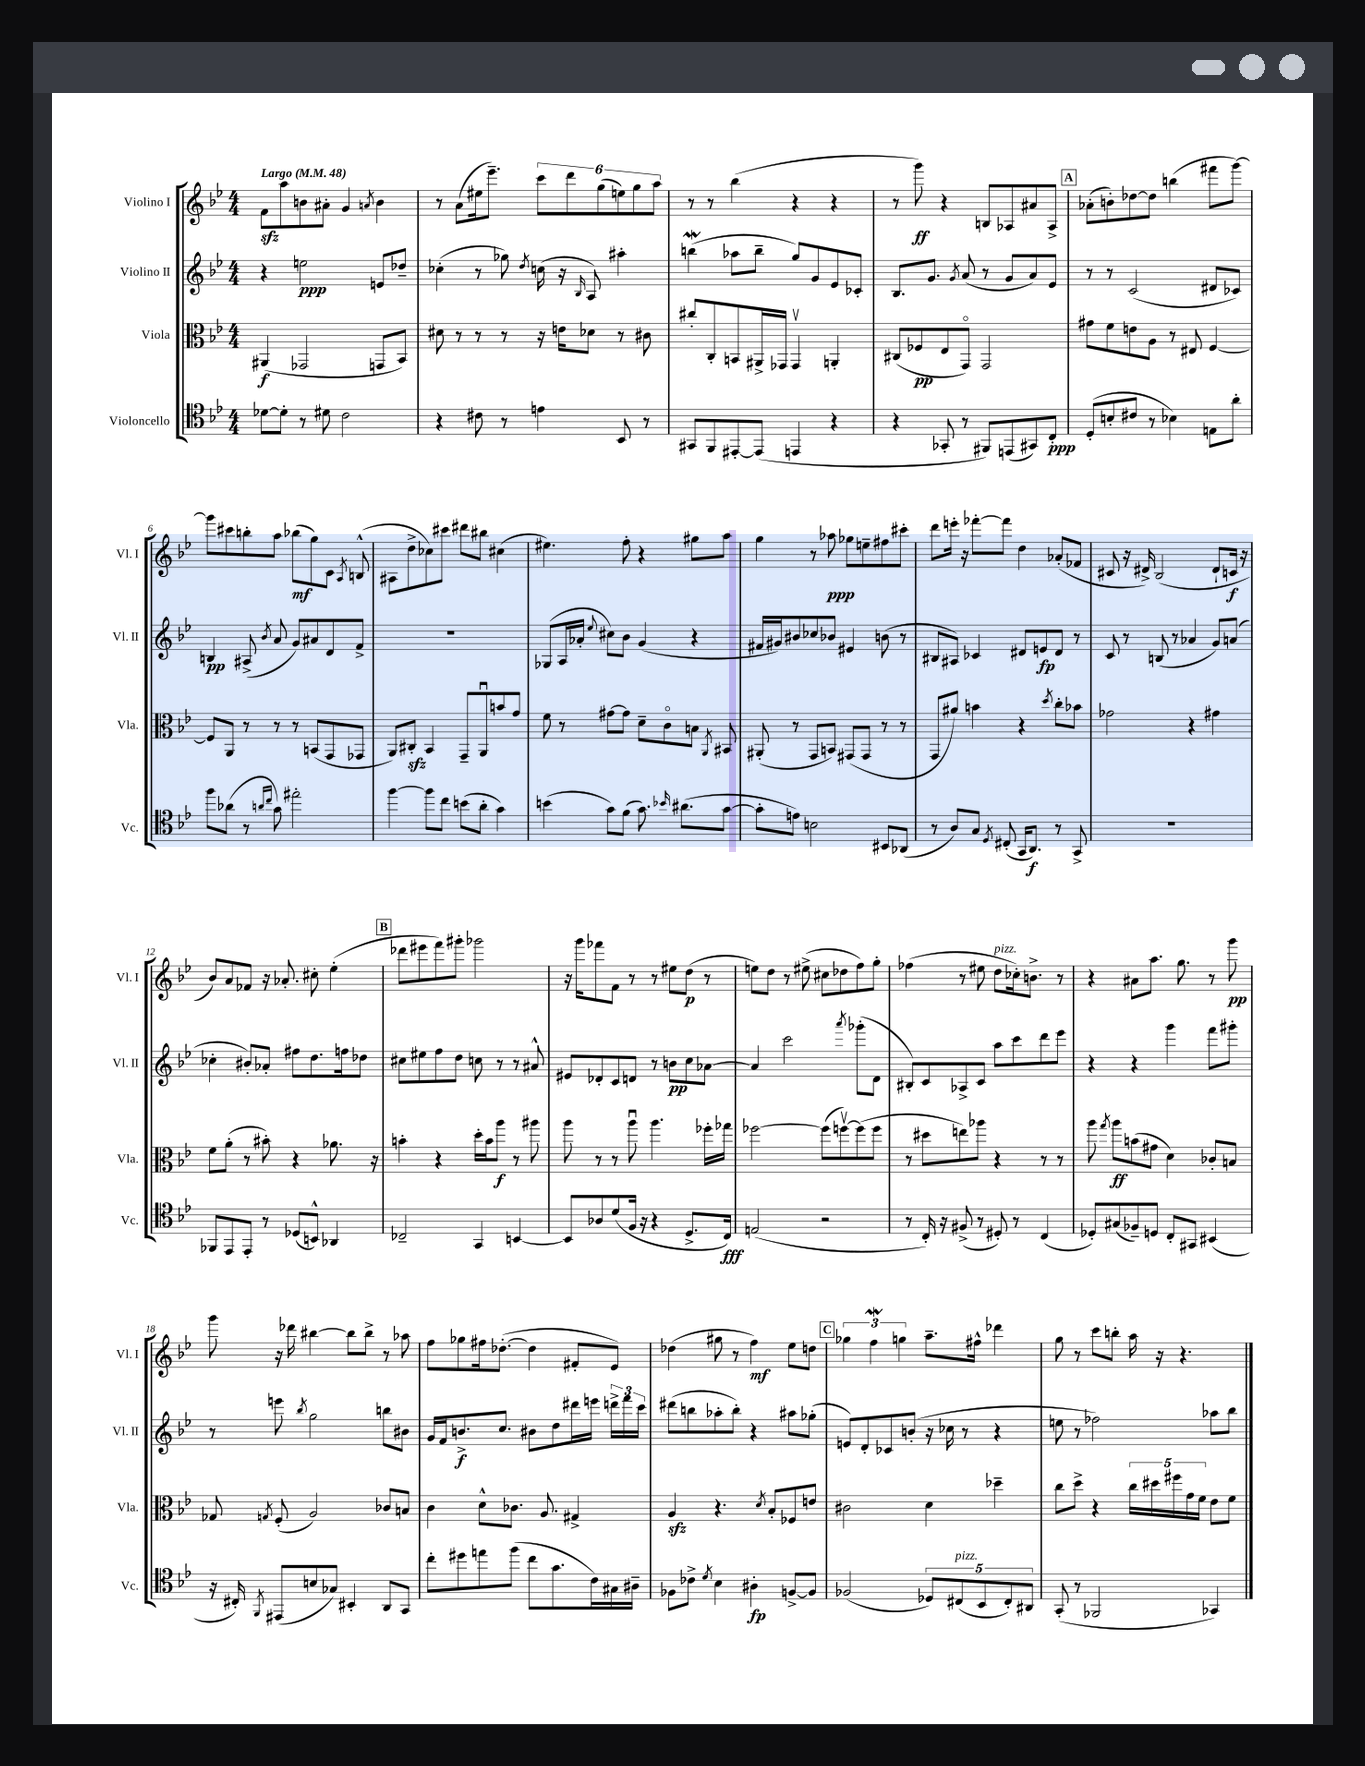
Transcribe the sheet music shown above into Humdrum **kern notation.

**kern	**dynam	**kern	**dynam	**kern	**dynam	**kern	**dynam
*part4	*part4	*part3	*part3	*part2	*part2	*part1	*part1
*staff4	*staff4	*staff3	*staff3	*staff2	*staff2	*staff1	*staff1
*I"Violoncello	*	*I"Viola	*	*I"Violino II	*	*I"Violino I	*
*I'Vc.	*	*I'Vla.	*	*I'Vl. II	*	*I'Vl. I	*
*clefC4	*	*clefC3	*	*clefG2	*	*clefG2	*
*k[b-e-]	*	*k[b-e-]	*	*k[b-e-]	*	*k[b-e-]	*
*M4/4	*	*M4/4	*	*M4/4	*	*M4/4	*
*MM48	*	*MM48	*	*MM48	*	*MM48	*
=1	=1	=1	=1	=1	=1	=1	=1
!	!	!	!	!	!	!LO:TX:a:B:t=Largo	!
[8d-X\L	.	(4AA#X/	f	4r	.	8fzz\L	.
8d-'\J]	.	.	.	.	.	8aa\	.
8r	.	2GG-X/	.	2een\	ppp	8bn\	.
8d#X\	.	.	.	.	.	8a#X'\J	.
2c\	.	.	.	.	.	4g/	.
.	.	.	.	.	.	8qan/	.
.	.	8GGn/L	.	8en/L	.	4b\	.
.	.	8BB-/J)	.	8dd-X~/J	.	.	.
=2	=2	=2	=2	=2	=2	=2	=2
4r	.	8d#X\	.	(4cc-X'\	.	8r	.
.	.	8r	.	.	.	(8a\L	.
8c#X\	.	8r	.	8r	.	16ee#X\k	.
.	.	.	.	.	.	8.eee-~\J)	.
8r	.	8r	.	8gg-X\)	.	.	.
.	.	.	.	8qdd/	.	.	.
4en\	.	16r	.	(16ccn\	.	12ccc\L	.
.	.	16en\KL	.	16r	.	.	.
.	.	.	.	.	.	12ddd\	.
.	.	.	.	16qqB-/	.	.	.
.	.	8d-X\J	.	8A/)	.	.	.
.	.	.	.	.	.	(12gg\	.
8BB-/	.	8r	.	4aa#X'\	.	12een\)	.
.	.	.	.	.	.	12gg\	.
8r	.	8c#X\	.	.	.	.	.
.	.	.	.	.	.	12aa\J	.
=3	=3	=3	=3	=3	=3	=3	=3
8GG#X/L	.	8cc#X'/L	.	(4bbnW\	.	8r	.
8FF/	.	8C'/	.	.	.	8r	.
[8EE#X'/	.	8BBn/	.	8aa-X\L	.	(4bb-\	.
(8EE#/J]	.	16AA#X^/L	.	8bb~\J	.	.	.
.	.	16GG-X/JJ	.	.	.	.	.
4EEn/	.	4GG-v/	.	8gg/L)	.	4r	.
.	.	.	.	8g/	.	.	.
4r	.	4AAn'/	.	8e-/	.	4r	.
.	.	.	.	8c-X'/J	.	.	.
=4	=4	=4	=4	=4	=4	=4	=4
4r	.	(8C#X/L	.	8.B-/L	.	8r	.
.	.	8F-X/	pp	.	.	8ggg\)	ff
.	.	.	.	8.g/J	.	.	.
8GG-X'/	.	8E-/	.	.	.	4r	.
.	.	.	.	8qg/	.	.	.
8r	.	8GG/J)	.	(8a/	.	.	.
8FF#X/L)	.	2GG/	.	8r	.	8Bn/L	.
(8EEn/	.	.	.	8g/L	.	8A-X/	.
8GG#X/)	.	.	.	8a/)	.	8a#X/	.
8C'/J	ppp	.	.	8e-/J	.	8A-^/J	.
!!LO:REH:place=s1:t=A
=5	=5	=5	=5	=5	=5	=5	=5
(8D'/L	.	8g#X\L	.	8r	.	(8a-X'\L	.
8Bn'/	.	8f\	.	8r	.	8bn'\)	.
8c#X/J	.	8en\	.	(2c/	.	[8dd-X\	.
8r	.	8A\J	.	.	.	8dd-\J]	.
4B-X\)	.	8r	.	.	.	(4bbn\	.
.	.	8E#X/	.	.	.	.	.
8En\L	.	[4F/	.	8d#X/L	.	8fff#X\L	.
8a'\J	.	.	.	8c-X/J)	.	[8ggg\J)	.
!!LO:LB:g=z
=6	=6	=6	=6	=6	=6	=6	=6
8ff\L	.	8F/L]	.	4Bn/	pp	8ggg\L]	.
(8a-X\J	.	8AA/J	.	.	.	8ccc#X\	.
8r	.	8r	.	(8A#X^/	.	8bbn'\	.
16qqan/LL	.	.	.	.	.	.	.
16qqcc/JJ	.	.	.	8qb-/	.	.	.
8g\)	.	8r	.	8a/	.	8aa\J	.
2ee#X'\	.	8r	.	8g/L)	.	(8bb-X\L	mf
.	.	(8BBn/L	.	8a#X/	.	8gg\)	.
.	.	8GG/	.	8d/	.	8c\J	.
.	.	.	.	.	.	8qA/	.
.	.	8GG-X/J	.	8f^/J	.	(8Bn^^/	.
=7	=7	=7	=7	=7	=7	=7	=7
[4ff\	.	8AA/L)	.	1r	.	8A#X\L	.
.	.	8C#Xzz'/J	.	.	.	8dd^\	.
8ff\L]	.	4BB-/	.	.	.	8cc-X\)	.
8cc\J	.	.	.	.	.	8ccc#X\J	.
(8bn\L	.	8GG~/L	.	.	.	8ddd#X\L	.
8a'\J	.	8AAu/	.	.	.	8bb#X\J	.
4g\)	.	8bn/	.	.	.	(4cc#X\	.
.	.	8g/J	.	.	.	.	.
=8	=8	=8	=8	=8	=8	=8	=8
(4bn\	.	8f\	.	(8G-X/L	.	4.ee#X\)	.
.	.	8r	.	16A/L	.	.	.
.	.	.	.	16a-X'/JJ	.	.	.
.	.	.	.	8qqee-/	.	.	.
8g\L)	.	[8g#X\L	.	8cc#X\L)	.	.	.
(8f\J	.	8g#\J]	.	8b-\J	.	8ff'\	.
8.g\)	.	8d~\L	.	(4g/	.	4r	.
.	.	8c\	.	.	.	.	.
16qqb-X/	.	.	.	.	.	.	.
(8.a#X\L	.	.	.	.	.	.	.
.	.	8Bn\J	.	4r	.	8gg#X\L	.
.	.	8qAA/	.	.	.	.	.
[8g\J	.	8BB#X/	.	.	.	8aa\J	.
=9	=9	=9	=9	=9	=9	=9	=9
8g'\L]	.	(8AA#X'/	.	16f#X/LL	.	4gg\	.
.	.	.	.	16g#X/J)	.	.	.
8en\J)	.	8r	.	8b#X/	.	.	.
2Bn\	.	8GG/L	.	8cc-X/	.	8r	.
.	.	8BBn/J)	.	8b-X/J	.	8aa-X\	ppp
.	.	(8GG#X/L	.	4e#X/	.	8gg-X\L	.
.	.	8GG#/J	.	.	.	8een~\	.
8BB#X/L	.	8r	.	(8bn\	.	8ff#X\	.
(8AA-X/J	.	8r	.	8r	.	8ccc#X'\J	.
=10	=10	=10	=10	=10	=10	=10	=10
8r	.	8GG/L	.	8B#X/L	.	8ddd\L	.
8A/L)	.	8a#X/J)	.	8A#X/J)	.	16eeen'\Jk	.
.	.	.	.	.	.	16r	.
8G/J	.	4bn\	.	4c-X/	.	[8fff-X'\L	.
8qD/	.	.	.	.	.	.	.
(8C#X'/	.	.	.	.	.	8fff-\J]	.
16GG/KL	.	4r	.	8d#X/L	.	4dd\	.
8.AA/J)	f	.	.	.	.	.	.
.	.	.	.	8en/	fp	.	.
.	.	8qdd/	.	.	.	.	.
8r	.	8cc'\L	.	8d#/J	.	(8a-X'/L	.
8GG^/	.	8b-X\J	.	8r	.	8f-X/J	.
=11	=11	=11	=11	=11	=11	=11	=11
1r	.	2g-X\	.	8c/	.	8c#X/	.
.	.	.	.	8r	.	16r	.
.	.	.	.	.	.	16d#X^/)	.
.	.	.	.	(8Bn/	.	(2B-/	.
.	.	.	.	8r	.	.	.
.	.	4r	.	4a-X/	.	.	.
.	.	4g#X\	.	8g/L)	.	8d#`/L	.
.	.	.	.	(8an/J	.	16cn/Jk	f
.	.	.	.	.	.	16r	.
!!LO:LB:g=z
=12	=12	=12	=12	=12	=12	=12	=12
8FF-X/L	.	8f\L	.	4cc-X'\	.	8b-/L)	.
8EE-/	.	(8a'\J	.	.	.	8a/	.
8EE-'/J	.	8r	.	8b#X'/L)	.	8f-X/J	.
8r	.	8b#X'\)	.	8a-X'/J	.	16r	.
.	.	.	.	.	.	8.a-X'/	.
(8D-X/L	.	4r	.	8ff#X\L	.	.	.
8BBn^^/J)	.	.	.	8.dd\	.	8cc#X'\	.
4AA-X/	.	8.a-X\	.	.	.	(4ee-'\	.
.	.	.	.	16ffn\k	.	.	.
.	.	.	.	8dd-X\J	.	.	.
.	.	16r	.	.	.	.	.
!!LO:REH:place=s1:t=B
=13	=13	=13	=13	=13	=13	=13	=13
2C-X~/	.	4bn'\	.	8cc#X\L	.	8ddd-X\L	.
.	.	.	.	8ee#X\	.	8eee#X\	.
.	.	4r	.	8ff\	.	8fff\)	.
.	.	.	.	8dd\J	.	8ggg#X'\J	.
4GG/	.	16dd'\LL	.	8ccn\	.	2ggg-X\	.
.	.	16b\J	.	.	.	.	.
.	.	8aa\J	f	8r	.	.	.
[4BBn/	.	8r	.	8r	.	.	.
.	.	8aa#X\	.	8a#X^^/	.	.	.
=14	=14	=14	=14	=14	=14	=14	=14
8BB/L]	.	8aa\	.	8e#X/L	.	16r	.
.	.	.	.	.	.	16ggg\KL	.
8A-X/	.	8r	.	8d-X'/	.	8fff-X\	.
(8d/	.	8r	.	8c/	.	8f\J	.
16F/Jk	.	8aau\	.	8dn/J	.	8r	.
16r	.	.	.	.	.	.	.
4r	.	4.aa\	.	8r	.	8r	.
.	.	.	.	8bn\L	pp	8ee#X\L	.
8.D^/L	.	.	.	8cc\	.	(8dd\J	p
.	.	16ff-X'\LL	.	[8a-X\J	.	8r	.
16C/Jk)	fff	16gg-X\JJ	.	.	.	.	.
=15	=15	=15	=15	=15	=15	=15	=15
(2En/	.	[2ff-X\	.	4a-/]	.	8een\L)	.
.	.	.	.	.	.	8dd\J	.
.	.	.	.	2ccc\	.	8r	.
.	.	.	.	.	.	(8ee#X^\	.
2r	.	(8ff-\L]	.	.	.	8cc#X\L	.
.	.	[8ffnv\)	.	.	.	8dd-X\	.
.	.	.	.	8qaaa/	.	.	.
.	.	(8ff\]	.	(8ggg-X'\L	.	8ff\)	.
.	.	8ff\J	.	8d\J	.	8gg'\J	.
=16	=16	=16	=16	=16	=16	=16	=16
8r	.	8r	.	8B#X'/L)	.	(4ff-X\	.
16C'/)	.	8dd#X\L	.	8c/	.	.	.
16r	.	.	.	.	.	.	.
(8F#X^/	.	8een\)	.	8A-X^/	.	8r	.
8r	.	8aa-X\J	.	8c/J	.	8ee#X\	.
!	!	!	!	!	!	!LO:TX:a:i:t=pizz.	!
8D#X'/)	.	4r	.	8aa\L	.	8dd\L	.
8r	.	.	.	8ccc\	.	16cc-X'\k)	.
.	.	.	.	.	.	8.bn^\J	.
(4C/	.	8r	.	8ddd\	.	.	.
.	.	8r	.	8eee-\J	.	8r	.
=17	=17	=17	=17	=17	=17	=17	=17
8D-X'/L)	.	8aa\	.	4r	.	4r	.
.	.	8qgg/	.	.	.	.	.
(8G#X/	.	8aa\L	ff	.	.	.	.
8F-X~/)	.	(8bn\	.	4r	.	8a#X\L	.
8Dn/J	.	8g#X\J	.	.	.	8.aa\J	.
8C'/L	.	4d\)	.	4ggg\	.	.	.
.	.	.	.	.	.	8.gg\	.
8GG#X/J	.	.	.	.	.	.	.
(4BB#X/	.	8c-X'/L	.	8fff\L	.	8r	.
.	.	8Bn/J	.	8ggg#X'\J	.	8ggg\	pp
!!LO:LB:g=z
=18	=18	=18	=18	=18	=18	=18	=18
16r	.	8G-X/	.	8r	.	8ggg\	.
16C#X'/)	.	.	.	.	.	.	.
8qFF/	.	8qGn/	.	.	.	.	.
(8EE#X/L	.	(8F'/	.	8eeen\	.	16r	.
.	.	.	.	.	.	16ddd-X\	.
.	.	.	.	8qbb-/	.	.	.
8Bn/	.	2A/)	.	2gg\	.	[4bb#X\	.
8G-X/J)	.	.	.	.	.	.	.
4BB#X'/	.	.	.	.	.	8bb#\L]	.
.	.	.	.	.	.	8bb#^\J	.
8AA/L	.	8c-X/L	.	8bbn\L	.	8r	.
8GG/J	.	8Bn/J	.	8b#X\J	.	8aa-X\	.
=19	=19	=19	=19	=19	=19	=19	=19
8cc'\L	.	4c\	.	16g/LL	.	8ff\L	.
.	.	.	.	16f/J	.	.	.
8dd#X\	.	.	.	8.bn^/	f	8gg-X\	.
8een\	.	8d^^\L	.	.	.	16ff#X\k	.
.	.	.	.	8.cc/J	.	([8.dd-X'\J	.
(8ff\J	.	8.c-X\J	.	.	.	.	.
8cc\L	.	.	.	8b#X\L	.	4dd-\]	.
.	.	8.A/	.	.	.	.	.
8.g\	.	.	.	8dd\	.	.	.
.	.	4G#X^/	.	16ddd#X\L	.	8f#X'/L	.
16c\L)	.	.	.	16eeen\JJ	.	.	.
16G#X\	.	.	.	24dddn^\LL	.	8e-/J)	.
.	.	.	.	24fff\	.	.	.
16A#X~\JJ	.	.	.	.	.	.	.
.	.	.	.	24ccc\JJ	.	.	.
=20	=20	=20	=20	=20	=20	=20	=20
8F-X\L	.	4Azz/	.	(8ddd#X\L	.	(4dd-X\	.
8c-X^\J	.	.	.	8bbn\	.	.	.
8qd/	.	.	.	.	.	.	.
4B-\	.	4.r	.	8aa-X'\	.	8gg#X\	.
.	.	.	.	8bb'\J)	.	8r	.
4A#X'\	fp	.	.	4r	.	4ff\)	mf
.	.	8qd/	.	.	.	.	.
.	.	8B-'/L	.	.	.	.	.
[8Fn^/L	.	8F-X/	.	8aa#X\L	.	8ee-\L	.
8F/J]	.	8en/J	.	(8gg-X'\J	.	8ddn\J	.
!!LO:REH:place=s1:t=C
=21	=21	=21	=21	=21	=21	=21	=21
(2F-X/	.	2c#X\	.	8en/L)	.	6gg-X\	.
.	.	.	.	8d'/	.	.	.
.	.	.	.	.	.	6ffW\	.
.	.	.	.	8c-X/	.	.	.
.	.	.	.	.	.	6ggn\	.
.	.	.	.	(8bn'/J	.	.	.
10D-X/L)	.	4d\	.	16r	.	8.aa~\L	.
.	.	.	.	16cc-X\	.	.	.
!LO:TX:a:i:t=pizz.	!	!	!	!	!	!	!
(10C#X/	.	.	.	.	.	.	.
.	.	.	.	8r	.	.	.
.	.	.	.	.	.	16ff#X^^\Jk	.
10BB-/	.	.	.	.	.	.	.
.	.	4dd-X~\	.	4r	.	4ddd-X\	.
10C#'/)	.	.	.	.	.	.	.
10AA#X/J	.	.	.	.	.	.	.
=22	=22	=22	=22	=22	=22	=22	=22
(8GG'/	.	8cc\L	.	8een\	.	8gg\	.
8r	.	8dd^\J	.	8r	.	8r	.
2FF-X/	.	4r	.	2ff-X\)	.	8ccc\L	.
.	.	.	.	.	.	8bbn'\J	.
.	.	20cc\LL	.	.	.	16aa\	.
.	.	20dd#X\	.	.	.	.	.
.	.	.	.	.	.	16r	.
.	.	20ff#X\	.	.	.	.	.
.	.	.	.	.	.	4.r	.
.	.	20g\	.	.	.	.	.
.	.	20f\JJ	.	.	.	.	.
4GG-X/)	.	8e-\L	.	8aa-X\L	.	.	.
.	.	8f\J	.	8bb-\J	.	.	.
==	==	==	==	==	==	==	==
*-	*-	*-	*-	*-	*-	*-	*-
